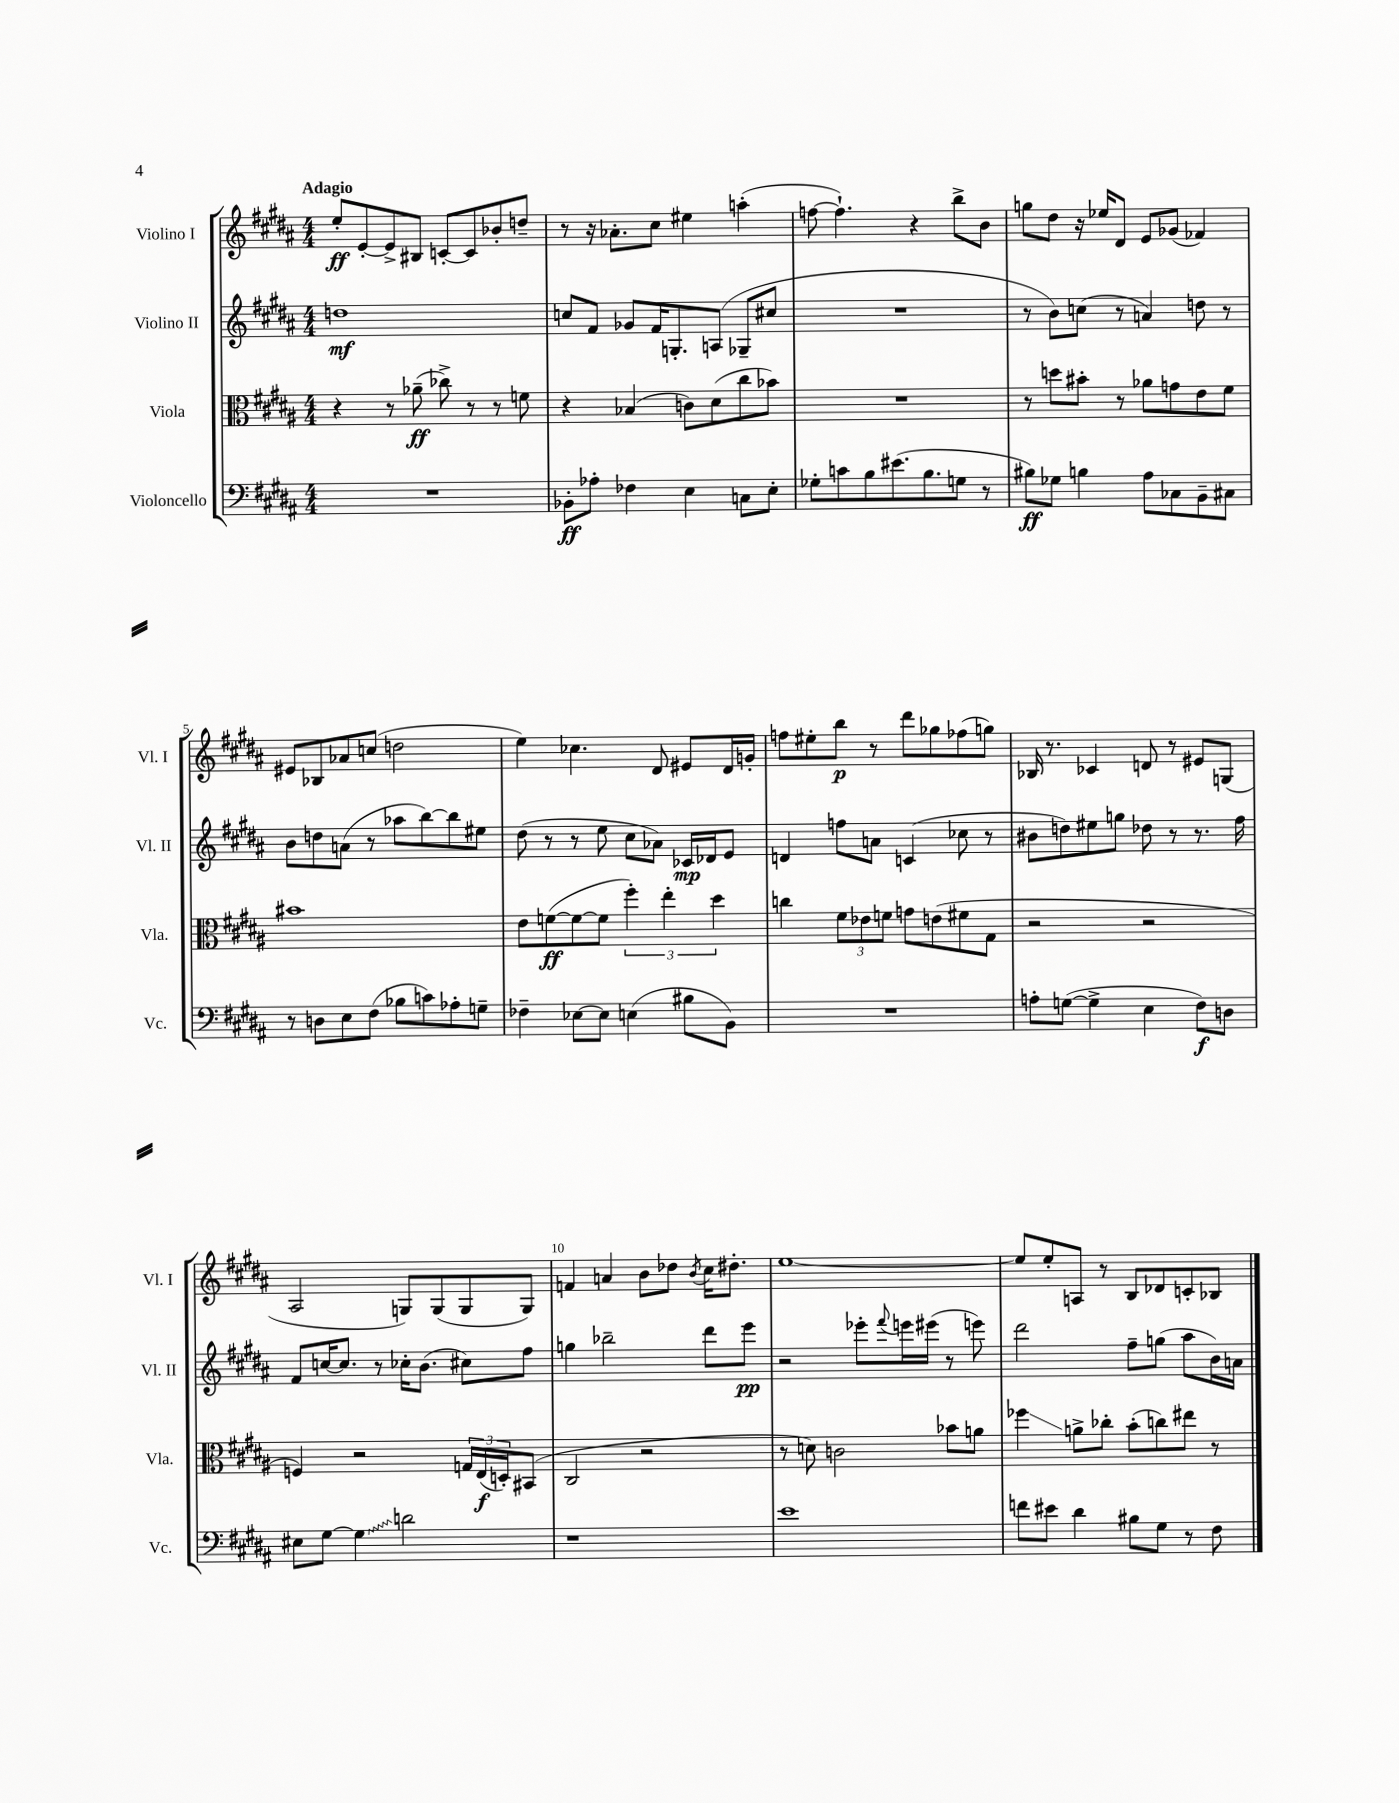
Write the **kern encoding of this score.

**kern	**kern	**kern	**kern
*staff4	*staff3	*staff2	*staff1
*clefF4	*clefC3	*clefG2	*clefG2
*k[f#c#g#d#a#]	*k[f#c#g#d#a#]	*k[f#c#g#d#a#]	*k[f#c#g#d#a#]
*M4/4	*M4/4	*M4/4	*M4/4
1r	4r	1dd	8ee'
.	.	.	[8e'
.	8r	.	8e^]
.	(8a-~	.	8B#
.	8cc-^)	.	[8c'
.	8r	.	8c]
.	8r	.	8b-'
.	8f	.	8dd~
=	=	=	=
8BB-'	4r	8cc	8r
8A-'	.	8f#	16r
.	.	.	8.a-'
4F-	(4B-	8g-	.
.	.	16f#	8cc#
.	.	8.G'	.
4E	8c)	.	4ee#
.	(8d#	(8A	.
8C	8cc#	8G-~	(4aa'
8E'	8b-)	8cc#	.
=	=	=	=
8G-'	1r	1r	[8ff
8c	.	.	4.ff`])
8B	.	.	.
(8.e#	.	.	.
.	.	.	4r
8.B	.	.	.
8G	.	.	8bb^
8r	.	.	8b
=	=	=	=
8B#)	8r	8r	8gg
8G-	8dd	8b)	8dd#
4B	8b#'	(8cc	16r
.	.	.	16ee-
.	8r	8r	8d#
8A#	8a-	4a)	8e
8C-	8g	.	(8g-
8BB~	8e	8dd	4f-)
8C#	8f#	8r	.
=	=	=	=
8r	1b#	8b	8e#
8D	.	8dd	8B-
8E	.	(8a	8a-
(8F#	.	8r	(8cc
8B-	.	8aa-	2dd
8c)	.	[8bb)	.
8A-'	.	8bb]	.
8G~	.	8ee#	.
=	=	=	=
4F-~	8e	(8dd#	4ee)
.	([8f	8r	.
[8E-	8f_	8r	4.cc-
8E-]	8f]	8ee	.
(4E	6ff#')	8cc#	.
.	.	8a-)	8d#
.	6ee'	.	.
8B#	.	16c-	8e#
.	.	16d-	.
.	6dd#	.	.
8BB)	.	8e	16d#
.	.	.	16g'
=	=	=	=
1r	4cc	4d	8ff
.	.	.	8ee#'
.	12f#	8ff	8bb
.	12e-	.	.
.	.	8a	8r
.	12f	.	.
.	8g	(4c	8ddd#
.	(8e	.	8gg-
.	8f#	8cc-	(8ff-
.	8G#	8r	8gg)
=	=	=	=
8A'	2r	8b#	16B-
.	.	.	8.r
([8G	.	8dd)	.
4G^]	.	8ee#	4c-
.	.	8gg	.
4E	2r	8dd-	8d
.	.	8r	8r
8F#)	.	8.r	8e#
8D	.	.	(8G
.	.	16ff#	.
=	=	=	=
8E#	4F)	8f#	2A#
[8G#	.	[16cc	.
.	.	8.cc]	.
4G#]	2r	.	.
.	.	8r	.
2d	.	16cc-'	8G)
.	.	(8.b	.
.	.	.	(8G
.	24G	8cc#)	8G
.	(24E	.	.
.	24D')	.	.
.	(8BB#	8ff#	8G)
=	=	=	=
1r	2C#	4gg	4f
.	.	2bb-~	4a
.	2r	.	8b
.	.	.	8dd-
.	.	.	8qb
.	.	8ddd#	16cc#
.	.	.	8.dd#'
.	.	8eee	.
=	=	=	=
1e	8r	2r	[1ee
.	8d)	.	.
.	2c	.	.
.	.	8eee-'	.
.	.	8qqfff#	.
.	.	16eee	.
.	.	(16eee#	.
.	8b-	8r	.
.	8a	8eee)	.
=	=	=	=
8f	4ff-	2ddd#	8ee]
8e#	.	.	8ee'
4d#	8a^	.	8A
.	8cc-'	.	8r
8B#	(8b'	8ff#~	8B
8G#	8cc)	(8gg	8d-
8r	8ee#	8aa#	8c'
8F#	8r	16b)	8B-
.	.	16a	.
==	==	==	==
*-	*-	*-	*-
